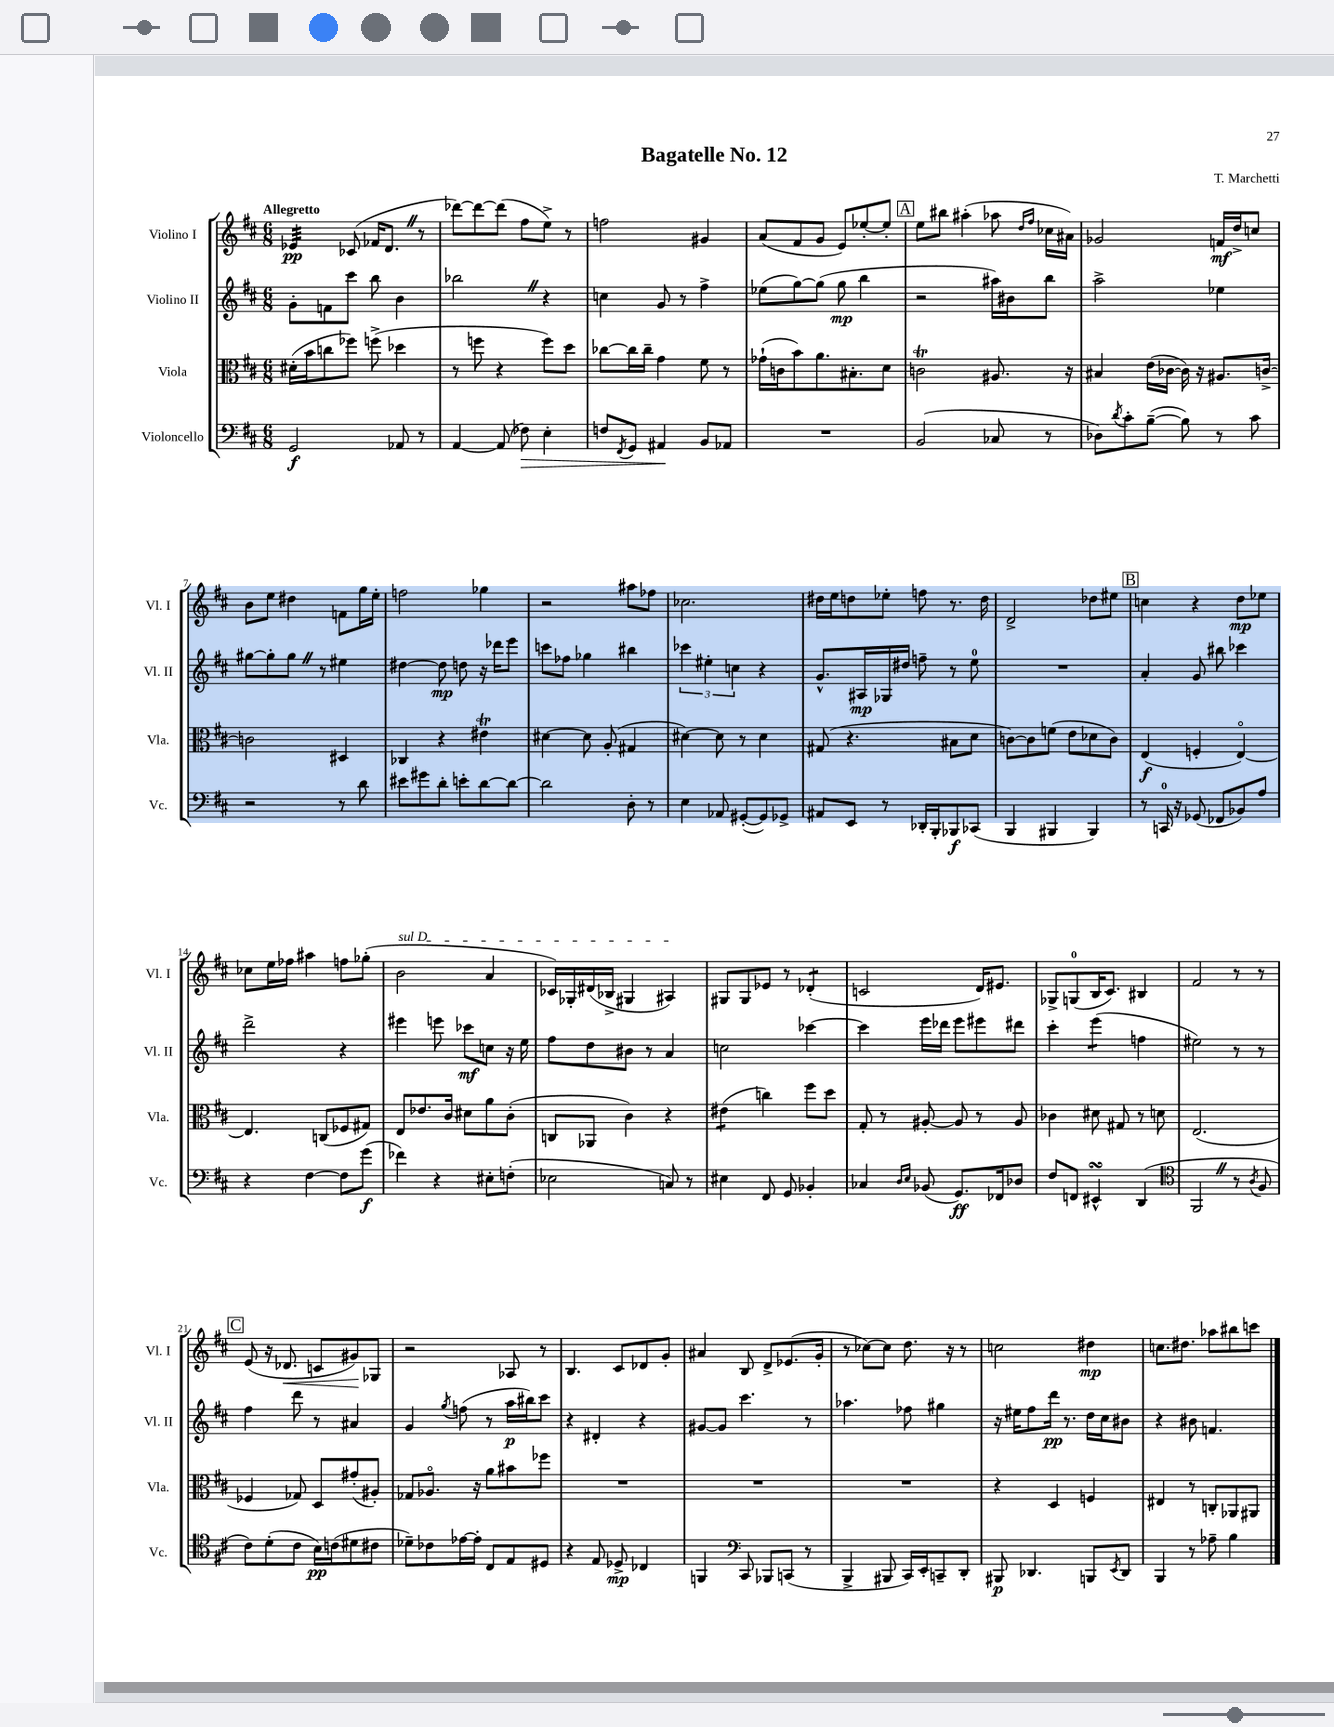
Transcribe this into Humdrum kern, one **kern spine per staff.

**kern	**kern	**kern	**kern
*staff4	*staff3	*staff2	*staff1
*clefF4	*clefC3	*clefG2	*clefG2
*k[f#c#]	*k[f#c#]	*k[f#c#]	*k[f#c#]
*M6/8	*M6/8	*M6/8	*M6/8
2GG	(16d#'	8g'	4e-
.	16b	.	.
.	8cc	8f	.
.	8ff-)	8ccc#	(8c-
.	(8ff^	8bb	16f-
.	.	.	8.d
8AA-	4dd-	4b	.
8r	.	.	8r
=	=	=	=
[4AA	8r	2bb-	[8ddd-)
.	8ff	.	8ddd-_
(8AA]	4r	.	(8ddd-]
8F-)	.	.	8ff#
4E'	8ff)	4r	8ee^)
.	8dd	.	8r
=	=	=	=
8F	[8cc-	4cc	2ff
8qFF#	.	.	.
8GG	16cc-]	.	.
.	16cc-~	.	.
4AA#	4g	8g	.
.	.	8r	.
8BB	8f#	4ff#^	4g#
8AA-	8r	.	.
=	=	=	=
2.r	(16g-`	(8ee-	(8a
.	16c	.	.
.	8b)	[8gg)	8f#
.	8.a	(8gg]	8g
.	.	8gg	8e)
.	8.B#'	.	.
.	.	4bb	[8ee-'
.	8d	.	8ee-']
=	=	=	=
(2BB	2c	2r	8ee
.	.	.	8bb#
.	.	.	(4aa#'
8C-	8.A#	16aa#)	8aa-
.	.	16b#	.
.	.	.	16qqdd
.	.	.	16qqff#
8r	.	8bb	16cc-
.	16r	.	16a#)
=	=	=	=
8D-)	4B#	2aa^	2g-
8qd	.	.	.
8c#'	.	.	.
([8B~	(16e	.	.
.	[16c-	.	.
8B])	16c-])	.	.
.	16r	.	.
8r	8.A#	4ee-	16f
.	.	.	16dd^
8c#	.	.	8cc
.	[16c^	.	.
=	=	=	=
2r	2c]	[8gg#	8b
.	.	8gg#']	8ee
.	.	8gg#	4dd#
.	.	8r	.
8r	4D#	4ee#	8f
8d	.	.	16gg
.	.	.	16ee'
=	=	=	=
8e#	4C-	[4dd#	2ff
8g#	.	.	.
8d'	4r	8dd#]	.
8e'	.	8dd	.
[8d	4e#	16r	4gg-
.	.	16ddd-	.
8d_	.	8eee	.
=	=	=	=
2d]	[4d#	8ccc	2r
.	.	8ff-	.
.	8d#]	4gg-	.
.	(8A'	.	.
8D'	4G#	4bb#	8aa#
8r	.	.	8ff-
=	=	=	=
4E	[4d#)	6ccc-	2.cc-
.	.	6ee#'	.
8AA-	8d#]	.	.
.	.	6cc	.
([8GG#'	8r	.	.
8GG#])	4d#	4r	.
8GG-^	.	.	.
=	=	=	=
8AA#	(8G#	8.g^^	16dd#
.	.	.	16ee
8EE	4.r	.	8dd
.	.	16A#	.
8r	.	16G-	8ee-'
.	.	16dd#	.
16DD-'	.	8ff~	8ff
16BBB'	.	.	.
8BBB-	8B#	8r	8.r
(8CC-	8d	8ee	.
.	.	.	16dd
=	=	=	=
4BBB	[8c)	2.r	2d^
.	8c]	.	.
4BBB#	(8f	.	.
.	8e	.	.
4BBB#)	8d-	.	8dd-
.	8c)	.	8ee#
=	=	=	=
8r	(4E	4a'	4cc
16CC	.	.	.
16r	.	.	.
(8GG-	4F'	8g	4r
8FF-	.	8bb#	.
8BB-)	[4Eo)	4ccc-	8dd
8A	.	.	8ee-
=	=	=	=
4r	4.E]	2ddd^	8cc-
.	.	.	16ee
.	.	.	16ff-
[4F#	.	.	4aa#
.	(8C	.	.
8F#]	8F-	4r	8ff
(8g	8G#)	.	(8gg-'
=	=	=	=
4f-)	8E	4eee#	2b
.	8.e-	.	.
4r	.	8eee	.
.	16c#	.	.
.	8d#	8ccc-	.
8E#'	8a	8cc	4a
(8F'	(8c#'	16r	.
.	.	16ee	.
=	=	=	=
2E-	8C	8ff#	16c-)
.	.	.	16G-'
.	8AA-	8dd	(16d#
.	.	.	16B-^
.	4c#)	8b#	4G#
.	.	8r	.
8C)	4r	4a	4A#)
8r	.	.	.
=	=	=	=
4E#	(4e#	2cc	8G#
.	.	.	8G#
8FF#	4cc)	.	8e-
8GG	.	.	8r
4BB-'	8ff#	[4ccc-	(4d-'
.	8dd	.	.
=	=	=	=
4C-	8G'	4ccc-]	2c
.	8r	.	.
16qqD	.	.	.
16qqE	.	.	.
(8BB-	[8A#'	16eee	.
.	.	16ddd-	.
8.GG)	8A#]	8eee	.
.	8r	8eee#	16d)
16FF-	.	.	8.e#
8D-	8A#	8ddd#	.
=	=	=	=
8F#	4c-	4ccc#'	8G-^
8FF	.	.	(8G
4EE#^^	8d#	(4eee	16B
.	.	.	8.c#)
.	8G#	.	.
(4DD	8r	4ff	4B#
.	8d	.	.
=	=	=	=
*clefC4	*	*	*
2FF#	(2.E	2ee#)	2f#
8r	.	8r	8r
8qA	.	.	.
8F#	.	8r	8r
=	=	=	=
8c#)	4F-	4ff#	(8e
(8d'	.	.	16r
.	.	.	8.d-
8c#	8G-)	8ddd	.
16B)	8D	8r	8c
(16c	.	.	.
8d#	(8g#'	4a#	8g#)
8c#	8A#')	.	8G-
=	=	=	=
8d-~)	8G-	4g	2r
8c-	8.A-o	.	.
.	.	8qgg	.
[16e-	.	(8ff	.
16e-']	16r	.	.
8C#	8a	8r	.
8E	8b#	16aa	8A-
.	.	16bb#)	.
8D#	8ff-	8ccc#	8r
=	=	=	=
4r	2.r	4r	4.B
8E	.	4d#'	.
8D-^	.	.	8c#
4C-	.	4r	8d-
.	.	.	8g'
=	=	=	=
4FF	2.r	[8g#	4a#
.	.	8g#]	.
*clefF4	*	*	*
8CC#	.	4.ccc#	8B
8BBB-	.	.	8d^
(8CC	.	.	(8.e-
8r	.	8r	.
.	.	.	16g'
=	=	=	=
4BBB^	2.r	4.aa-	8r
.	.	.	[8cc-)
8BBB#	.	.	8cc-]
16CC#)	.	8ff-	8.dd
16EE'	.	.	.
8CC~	.	4gg#	.
.	.	.	16r
8DD'	.	.	8r
=	=	=	=
8BBB#	4r	16r	2cc
.	.	16ee#	.
4.DD-	.	8ff#	.
.	4D	16ddd	.
.	.	8.r	.
8BBB	4F	16dd	4dd#
.	.	16cc#	.
8qEE	.	.	.
8DD-	.	8b#	.
=	=	=	=
4BBB	4E#	4r	8.cc
.	.	.	8.dd#
8r	8r	8b#	.
8A-~	8C'	4.f	8aa-
4B	8AA-	.	8bb#
.	8AA#	.	8ccc
==	==	==	==
*-	*-	*-	*-
